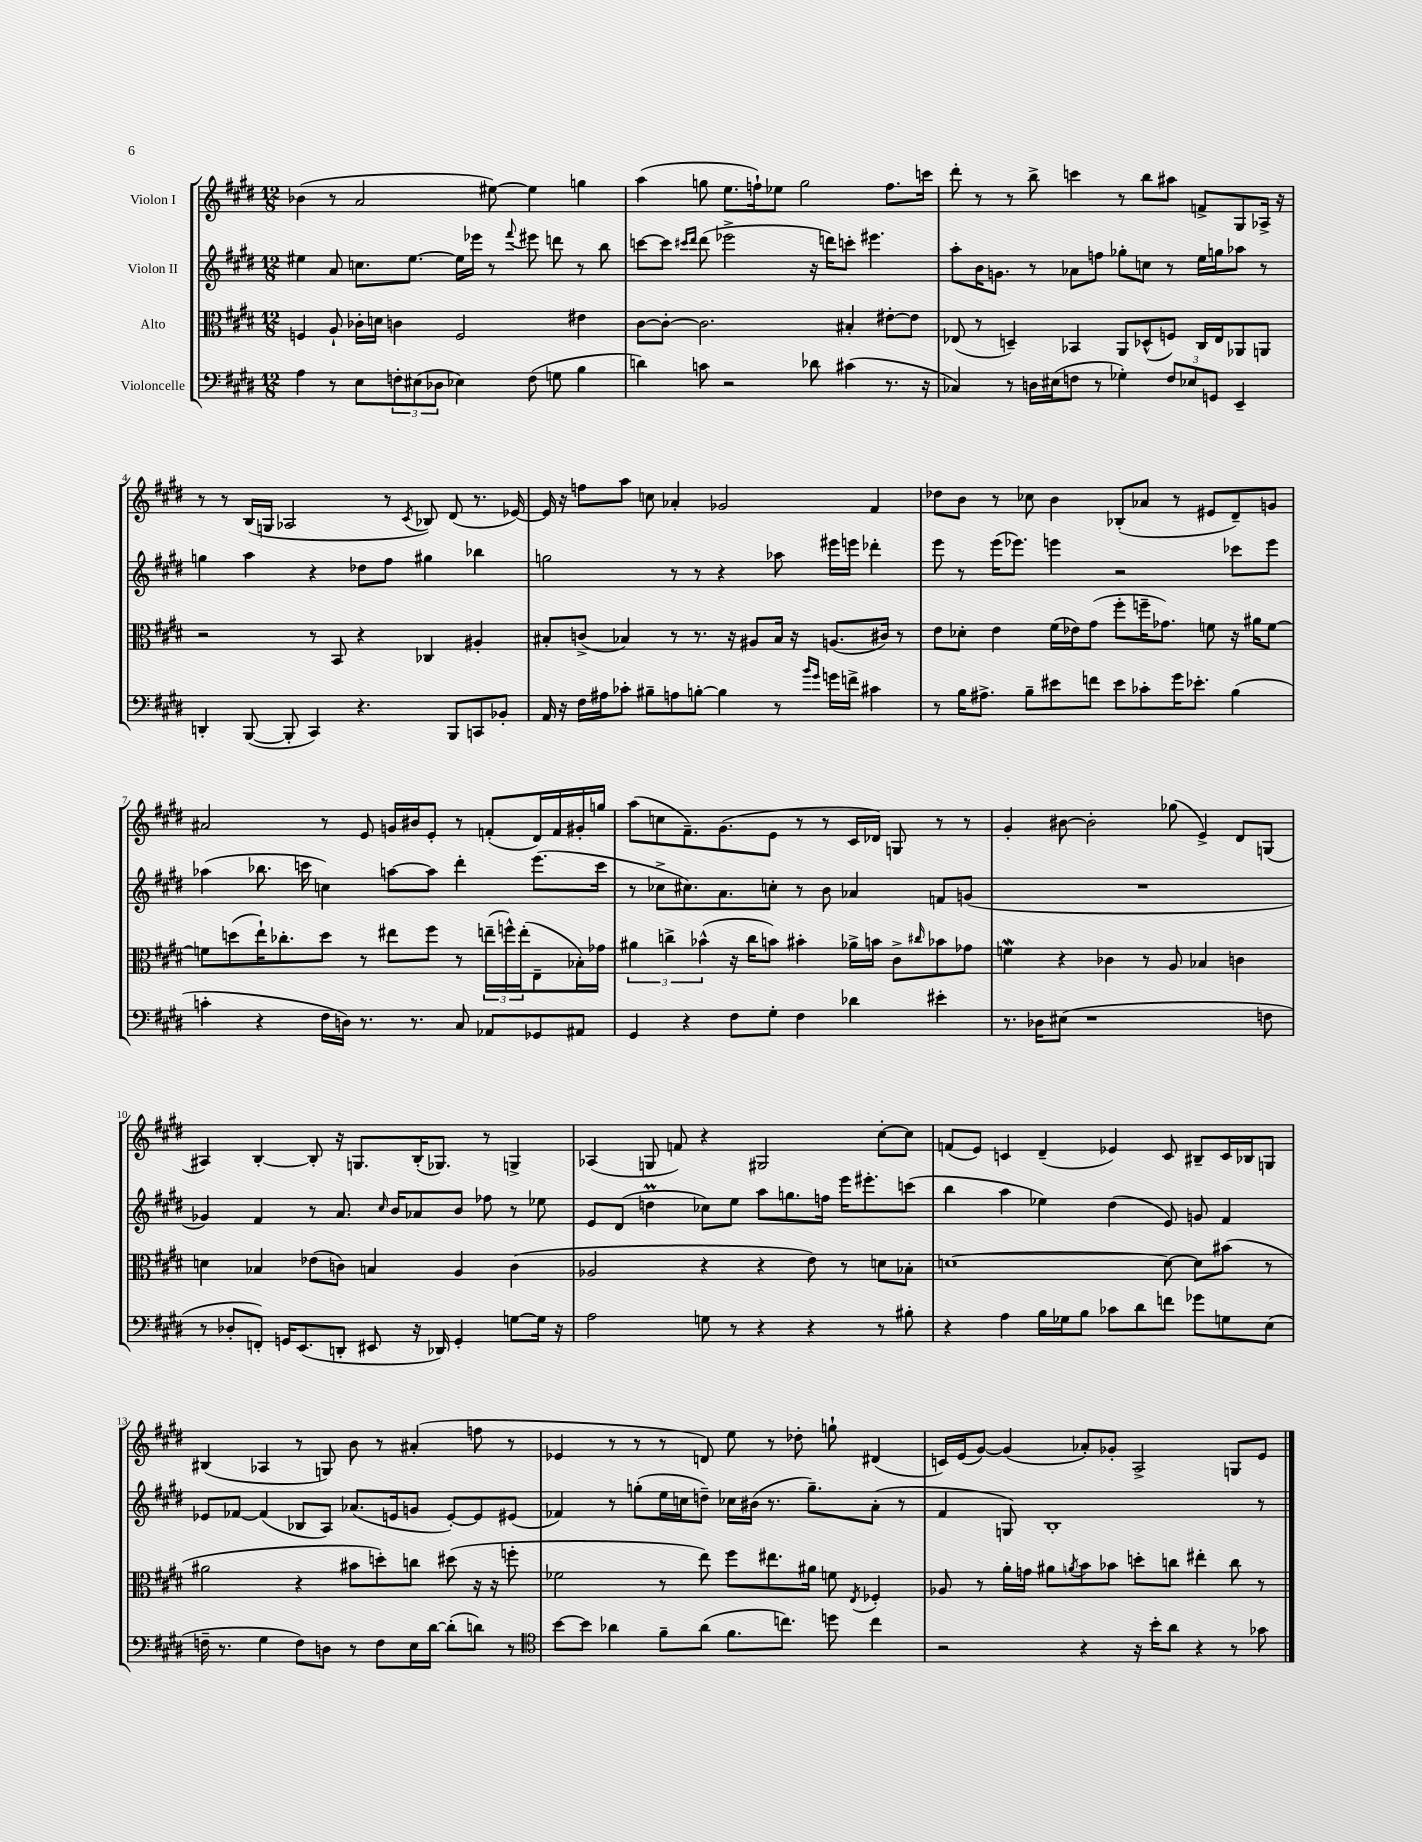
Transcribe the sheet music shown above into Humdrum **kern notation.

**kern	**kern	**kern	**kern
*part4	*part3	*part2	*part1
*staff4	*staff3	*staff2	*staff1
*I"Violoncelle	*I"Alto	*I"Violon II	*I"Violon I
*clefF4	*clefC3	*clefG2	*clefG2
*k[f#c#g#d#]	*k[f#c#g#d#]	*k[f#c#g#d#]	*k[f#c#g#d#]
*M12/8	*M12/8	*M12/8	*M12/8
=1	=1	=1	=1
4A\	4Fn/	4ee#X\	(4b-X\
8r	8A`/	8a/	8r
8E\L	16c-X'\LL	8.ccn\L	2a/
.	16dn\JJ	.	.
12Fn'\	4cn\	.	.
.	.	[8.ee#\J	.
(12E#X\	.	.	.
12D-X\J	.	.	.
4E-X\)	2F/	16ee#\LL]	.
.	.	16eee-X\JJ	.
.	.	8r	[8ee#X\)
.	.	8qqfff#/	.
(8F\	.	8eee#X\	4ee#\]
8Gn\	.	8dddn\	.
4B\	4e#X\	8r	4ggn\
.	.	8bb\	.
=2	=2	=2	=2
4dn\)	[8c#\L	[8cccn\L	(4aa\
.	8c#'\J_	8ccc\J]	.
.	.	16qqccc#X/LL	.
.	.	16qqddd#/JJ	.
8cn\	2.c#\]	(8ddd#\	8ggn\
2r	.	2eee-X^\	8.ee\L
.	.	.	16ffn`\k)
.	.	.	8ee-X\J
.	.	.	2gg\
8d-X\	.	16r	.
.	.	16dddn\KL)	.
(4c#X\	4B#X'/	8cccn'\J	.
.	.	4.eee#X\	.
8.r	[8e#X'\L	.	8.ff\L
.	8e#\J]	.	.
16r	.	.	16cccn\Jk
=3	=3	=3	=3
4C-X/)	(8E-X/	8aa'\L	8ddd#'\
.	8r	16b\K	8r
.	.	8.gn\J	.
8r	4Dn~/)	.	8r
16Dn\LL	.	8r	8bb^\
(16E#X\J	.	.	.
8Fn\J	4BB-X/	8a-X\L	4cccn\
8r	.	8ffn\J	.
4G-X'\)	8AA/L	8gg-X'\L	8r
.	(8D-X^^/	8ccn\J	8bb\L
12F/L	8Fn/J)	8r	8aa#X\J
12E-X/	.	.	.
.	16C#/LL	16ee\LL	8fn^/L
12GGn/J	.	.	.
.	16E-/J	16ggn\J	.
4EE~/	8AA-X/	8aa-X\J	8G#/
.	8AAn/J	8r	16A-X^/Jk
.	.	.	16r
!!LO:LB:g=z
=4	=4	=4	=4
4DDn'/	2r	4ggn\	8r
.	.	.	8r
([8BBB/	.	4aa\	(16B/LL
.	.	.	16Gn/JJ
8BBB'/]	.	.	2A-X/
4CC#/)	8r	4r	.
.	8BB/	.	.
4.r	4r	8dd-X\L	.
.	.	8ff#\J	8r
.	.	.	8qc#/
.	4C-X/	4gg#X\	8B-X/)
8BBB/L	.	.	(8d#/
8CCn/	4A#X'/	4bb-X\	8.r
8BB-X'/J	.	.	.
.	.	.	[16e-X/)
=5	=5	=5	=5
16AA/	8B#X'/L	2ggn\	16e-/]
16r	.	.	16r
16F#\LL	(8cn^/J	.	8ffn\L
16A#X\J	.	.	.
8c-X'\J	4B-X/)	.	8aa\J
8B#X~\L	.	.	8ccn\
8An\	8r	8r	4a-X'/
[8Bn'\J	8.r	8r	.
4B\]	.	4r	2g-X/
.	16r	.	.
.	8A#X/L	.	.
8r	16B-/Jk	8aa-X\	.
.	16r	.	.
16qqb/LL	.	.	.
16qqg#/JJ	.	.	.
16gn\LL	(8.An/L	16eee#X\LL	.
16fn^\JJ	.	16eeen\JJ	.
4c#X\	.	4ddd-X'\	4f#/
.	16c#X/Jk)	.	.
.	8r	.	.
=6	=6	=6	=6
8r	8e\L	8eee\	8dd-X\L
16B\KL	8d-X'\J	8r	8b\J
8.A#X^\J	.	.	.
.	4e\	(16eee\KL	8r
.	.	8.eee-X\J)	.
8B~\L	.	.	8cc-X\
8e#X\	(16f#\LL	4eeen\	4b\
.	16e-X\J)	.	.
8fn\J	(8g#\J	.	.
8e#\L	8ff#'\L	2r	(8B-X'/L
8c-X'\	16ffn~\K	.	8a-X/J
.	8.g-X\J)	.	.
16g#\K	.	.	8r
8.e-X'\J	.	.	.
.	8fn\	.	8e#X/L
(4B\	16r	8ccc-X\L	8d#~/)
.	16a#X\KL	.	.
.	[8f\J	8eee\J	8gn/J
!!LO:LB:g=z
=7	=7	=7	=7
4cn'\	8fn\L]	(4aa-X\	2a#X/
.	(8ddn\	.	.
4r	16ee`\K)	8.bb-X\	.
.	8.cc-X'\	.	.
.	.	16cccn\	.
16F#\LL	8dd\J	4ccn\)	8r
16Dn\JJ)	.	.	.
8.r	8r	.	8e/
.	8ee#X\L	[8aan\L	16gn/LL
8.r	.	.	16b#X/J
.	8ff#\J	8aa\J]	8e'/J
8C#/	8r	4ddd#'\	8r
8AA-X/L	(24een~\LL	.	(8fn'/L
.	24ffn^^\)	.	.
.	(24ee'\J	.	.
8GG-X/	8E~\	(8.eee\L	16d#/L)
.	.	.	16f/
8AA#X/J	16B-X'\L)	.	16g#X'/
.	16g-X\JJ	16ccc\Jk	16ggn/JJ
=8	=8	=8	=8
4GG#/	6a#X\	8r	(8aa\L
.	.	8cc-X^\L	8ccn\
.	6ccn^\	.	.
4r	.	8.cc#X\)	8.f#~\)
.	(6b-X^^\	.	.
.	.	8.a\	(8.g#\
8F#\L	16r	.	.
.	16cc\KL	.	.
8G#'\J	8bn\J)	8ccn'\J	8e\J
4F#\	4b#X'\	8r	8r
.	.	8b\	8r
4d-X\	16a-X^\LL	4a-X/	16c#/LL
.	16bn\JJ	.	16d-X/JJ)
.	8c#^\L	.	8Gn/
.	16qqcc#X/	.	.
4e#X'\	8b-X\	8fn/L	8r
.	8g-X\J	(8gn/J	8r
=9	=9	=9	=9
8.r	4fnw\	1.r	4g#'/
16D-X\KL	.	.	.
(8E#X\J	4r	.	[8b#X\
1r	.	.	2b#'\]
.	4c-X\	.	.
.	8r	.	.
.	8A/	.	(8gg-X\
.	4B-X/	.	4e^/)
.	4cn\	.	8d#/L
8Fn\	.	.	(8Gn/J
!!LO:LB:g=z
=10	=10	=10	=10
8r	4dn\	4g-X/)	4A#X/)
8D-X'/L	.	.	.
8FFn'/J)	4B-X/	4f#/	[4B'/
16GGn/KL	.	.	.
(8.EE/	.	.	.
.	(8e-X\L	8r	8B'/]
8DDn'/J	8cn\J)	8.a/	16r
.	.	.	8.Gn/L
8EE#X/	4Bn/	.	.
.	.	16qqcc#/	.
.	.	16b/KL	.
16r	.	8a-X/	(16B'/K
16DD-X/)	.	.	8.G-X/J)
4GG'/	4A/	8b/J	.
.	.	8ff-X\	8r
[8Gn\L	(4c\	8r	4Gn^/
16G\Jk]	.	8ee-X\	.
16r	.	.	.
=11	=11	=11	=11
2A\	2A-X/	8e/L	(4A-X/
.	.	(8d#/J	.
.	.	4ddnM\	8Gn/
.	.	.	8fn/)
8Gn\	4r	8cc-X\L)	4r
8r	.	8ee\J	.
4r	4r	8aa\L	2G#X/
.	.	8.ggn\	.
4r	8e\)	.	.
.	.	16ffn\Jk	.
.	8r	16eee\KL	.
.	.	8.eee#X'\	.
8r	8dn\L	.	[8cc#'\L
8B#X'\	8B-X'\J	(8cccn\J	8cc#\J]
=12	=12	=12	=12
4r	[1dn	4bb\	(8fn/L
.	.	.	8e/J)
4A\	.	4aa\	4cn/
16B\LL	.	4ee-X\)	(4d#~/
16G-X\J	.	.	.
8B\J	.	.	.
8c-X\L	.	(4dd#\	4e-X/)
8d#\	.	.	.
8fn\J	8d\_	8e/)	8c/
8g-X\L	8d\L]	8gn/	8B#X~/L
8Gn\	(8b#X\J	4f#/	16c/L
.	.	.	16B-X/J
(8E\J	8r	.	8Gn/J
!!LO:LB:g=z
=13	=13	=13	=13
16Fn~\	2a#X\	8e-X/L	(4B#X/
8.r	.	.	.
.	.	[8f-X/J	.
4G#\	.	(4f-/]	4A-X/
8F\L)	4r	8B-X/L	8r
8Dn\J	.	8A/J)	8Gn/)
8r	8b#X\L	(8.a-X/L	8b\
8F\L	8ddn'\)	.	8r
.	.	16en/k	.
16E\L	8ccn\J	8gn/J	(4a#X'/
[16d#\JJ	.	.	.
(8d#'\L]	(8dd#X\	[8e'/L)	.
8dn\J)	16r	8e/]	8ffn\
.	16r	.	.
8r	8ffn'\	(8e#X/J	8r
=14	=14	=14	=14
*clefC4	*	*	*
[8b\L	2f-X\	4f-X/)	4e-X/
8b\J]	.	.	.
4a-X\	.	8r	8r
.	.	(8ggn'\L	8r
8f#~\L	8r	16ee\L	8r
.	.	16ccn\J	.
(8a-\J	8ee\)	8ddn~\J)	8dn/)
8.f#\L	8ff#\L	16cc-X\LL	8ee\
.	.	(16b#X\JJ	.
.	8.ee#X\	8.r	8r
8.ccn\J)	.	.	.
.	.	.	8dd-X'\
.	16a#X\Jk	8.gg~\L)	.
8ddn\	8fn\	.	8ggn`\
.	8qE/	.	.
4cc\	4F-X'/	(8a'\J	(4d#X/
.	.	8r	.
=15	=15	=15	=15
2r	8A-X/	4f#/	16cn/LL)
.	.	.	(16e/J
.	8r	.	[8g#/J)
.	16a'\LL	8Gn/)	(4g#/]
.	16gn\JJ	.	.
.	8a#X\L	1B'	.
.	8qan/	.	.
4r	8b\	.	8a-X'/L)
.	8b-X\J	.	8g-X'/J
16r	8ddn'\L	.	2A^/
16b'\KL	.	.	.
8a\J	8ccn\J	.	.
4r	4ee#X'\	.	.
8r	8cc\	.	8Gn/L
8g-X\	8r	8r	8e/J
==	==	==	==
*-	*-	*-	*-
